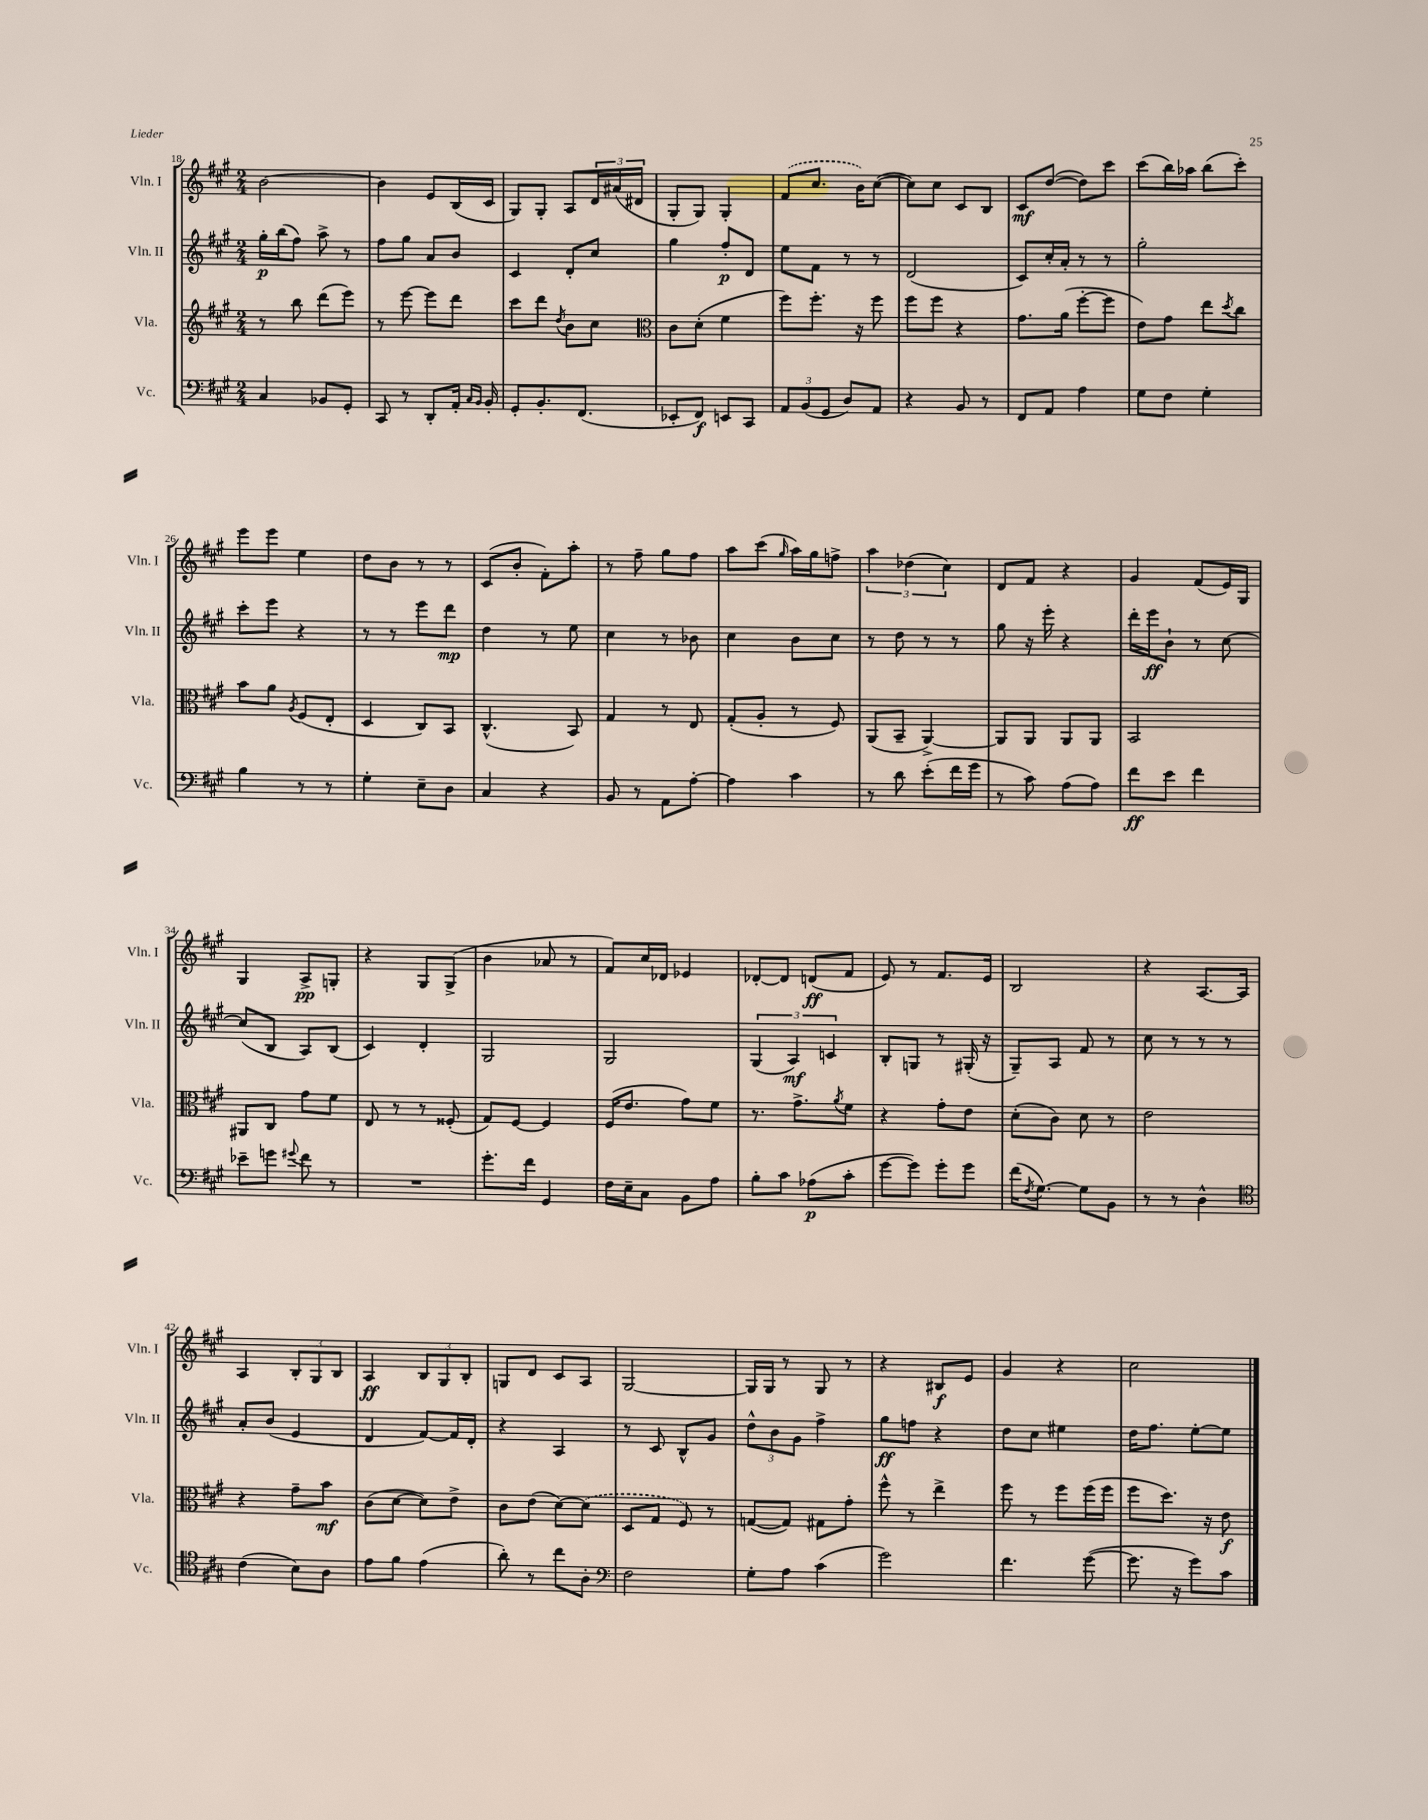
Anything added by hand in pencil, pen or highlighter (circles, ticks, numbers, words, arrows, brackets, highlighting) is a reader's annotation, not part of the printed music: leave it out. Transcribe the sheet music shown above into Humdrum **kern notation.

**kern	**kern	**kern	**kern
*staff4	*staff3	*staff2	*staff1
*clefF4	*clefG2	*clefG2	*clefG2
*k[f#c#g#]	*k[f#c#g#]	*k[f#c#g#]	*k[f#c#g#]
*M2/4	*M2/4	*M2/4	*M2/4
4C#	8r	16gg#'	[2b
.	.	(16bb	.
.	8bb	8ff#)	.
8BB-	(8ddd	8aa^	.
8GG#'	8eee)	8r	.
=	=	=	=
8CC#	8r	8ff#	4b]
8r	[8eee	8gg#	.
8DD'	8eee]	8a	8e
16AA'	8ddd	8b	(16B
16qqC#	.	.	.
16qqBB	.	.	.
16BB'	.	.	16c#
=	=	=	=
8GG#'	8ccc#	4c#	8G#)
8.BB'	8ddd	.	8G#'
.	8qdd	.	.
.	8b	8d'	8A
(8.FF#	.	.	.
.	8cc#	8cc#	24d
.	.	.	(24a#
.	.	.	24d#
=	=	=	=
*	*clefC3	*	*
8EE-'	8c#	4gg#	8G#'
8FF#)	(8d'	.	8G#)
8EE	4f#	8ff#'	4G#'
8CC#	.	8d	.
=	=	=	=
12AA	8ff#)	8ee	(8f#
(12BB	.	.	.
.	8.ff#'	8f#	8.cc#
12GG#	.	.	.
8D)	.	8r	.
.	16r	.	16b)
8AA	8ff#	8r	([8cc#
=	=	=	=
4r	8ff#	(2d	8cc#])
.	8ff#	.	8cc#
8BB	4r	.	8c#
8r	.	.	8B
=	=	=	=
8FF#	8.g#	8c#)	8c#
8AA	.	16cc#'	([8dd
.	(16a	16a'	.
4A	[8ff#'	8r	8dd])
.	8ff#]	8r	8ccc#
=	=	=	=
8G#	8e)	2gg#'	(8ccc#
8F#	8g#	.	16bb)
.	.	.	16aa-
4G#'	8ee	.	(8bb
.	8qdd	.	.
.	8cc#	.	8ccc#')
=	=	=	=
4B	8b	8ccc#'	8eee
.	8a	8eee	8eee
.	8qA	.	.
8r	(8F#	4r	4ee
8r	8E'	.	.
=	=	=	=
4G#'	4D	8r	8dd
.	.	8r	8b
8E~	8C#)	8eee	8r
8D	8BB	8ddd	8r
=	=	=	=
4C#	(4.C#^^	4dd	(8c#
.	.	.	8b'
4r	.	8r	8f#')
.	8BB)	8ee	8aa'
=	=	=	=
8BB	4G#	4cc#	8r
8r	.	.	8ff#~
8AA	8r	8r	8gg#
[8A'	8E	8b-	8ff#
=	=	=	=
4A]	(8G#'	4cc#	8aa
.	8A'	.	(8ccc#
.	.	.	16qqgg#
4c#	8r	8b	16aa)
.	.	.	16gg#
.	8F#)	8cc#	8ff^
=	=	=	=
8r	(8AA	8r	6aa
8d	8BB~	8dd	.
.	.	.	(6dd-
(8e'	[4AA^)	8r	.
.	.	.	6cc#)
16f#	.	8r	.
16g#	.	.	.
=	=	=	=
8r	8AA]	8gg#	8d
8c#)	8AA	16r	8f#
.	.	16eee'	.
(8A	8AA	4r	4r
8A)	8AA	.	.
=	=	=	=
8f#	2BB	16ddd'	4g#
.	.	16eee	.
8e	.	8b`	.
4f#	.	8r	(8f#
.	.	[8cc#	16e)
.	.	.	16G#
=	=	=	=
8e-~	8AA#	(8cc#]	4G#
8g	8C#	8B	.
8qqg#	.	.	.
8f#	8g#	8A)	8A^
8r	8f#	(8B	8G'
=	=	=	=
2r	8E	4c#)	4r
.	8r	.	.
.	8r	4d'	8G#
.	(8F##'	.	(8G#^
=	=	=	=
8.g#'	8G#)	2G#	4b
.	[8F#	.	.
16f#	.	.	.
4GG#	4F#]	.	8a-
.	.	.	8r
=	=	=	=
16F#	(16F#	2G#	8f#)
16E~	8.e	.	.
8C#	.	.	16cc#
.	.	.	16d-
8BB	8g#)	.	4e-
8A	8f#	.	.
=	=	=	=
8B'	8.r	(6G#	[8d-'
8c#	.	.	8d-]
.	.	6A)	.
.	8.g#^	.	.
(8A-	.	.	(8d
.	.	6c	.
.	8qa	.	.
8c#'	8f#	.	8f#
=	=	=	=
[8g#	4r	8B'	8e)
8g#])	.	8G	8r
8g#'	8g#'	8r	8.f#
8g#	8e	(16G#'	.
.	.	16r	16e
=	=	=	=
(16f#	(8d'	8G#~)	2B
8qF#	.	.	.
[8.G#)	.	.	.
.	8c#)	8A	.
8G#]	8d	8f#	.
8BB	8r	8r	.
=	=	=	=
8r	2e	8cc#	4r
8r	.	8r	.
4D^^	.	8r	[8.A
.	.	8r	.
.	.	.	16A]
=	=	=	=
*clefC4	*	*	*
(4c#	4r	8a'	4A
.	.	(8b	.
8B)	8g#~	4e	12B'
.	.	.	12G#
8A	8b	.	.
.	.	.	12B
=	=	=	=
8e	(8c#	4d	4A
8f#	[8d	.	.
(4e	8d])	[8f#)	12B
.	.	.	12G#
.	8e^	16f#]	.
.	.	.	12B'
.	.	16d'	.
=	=	=	=
8a')	8c#	4r	8G
8r	(8e	.	8d
8cc#	[8d)	4A	8c#
8A'	(8d]	.	8A
=	=	=	=
*clefF4	*	*	*
2F#	8D	8r	[2G#
.	8G#	8c#	.
.	8F#)	8B^^	.
.	8r	8g#	.
=	=	=	=
8G#'	([8G	12dd^^	16G#]
.	.	.	16G#
.	.	12b	.
8A	8G])	.	8r
.	.	12g#	.
(4c#	8G#	4ff#^	8G#
.	8g#'	.	8r
=	=	=	=
2g#)	8ff#^^	8gg#	4r
.	8r	8ff	.
.	4ee^	4r	8B#
.	.	.	8e
=	=	=	=
4.f#	8ff#	8dd	4g#
.	8r	8cc#	.
.	8ff#	4ee#	4r
([8g#	(16ff#	.	.
.	16ff#	.	.
=	=	=	=
8.g#]	8ff#	16dd	2cc#
.	.	8.ff#	.
.	8.dd)	.	.
16r	.	.	.
8g#)	.	[8ee'	.
.	16r	.	.
8c#	8e	8ee]	.
==	==	==	==
*-	*-	*-	*-
